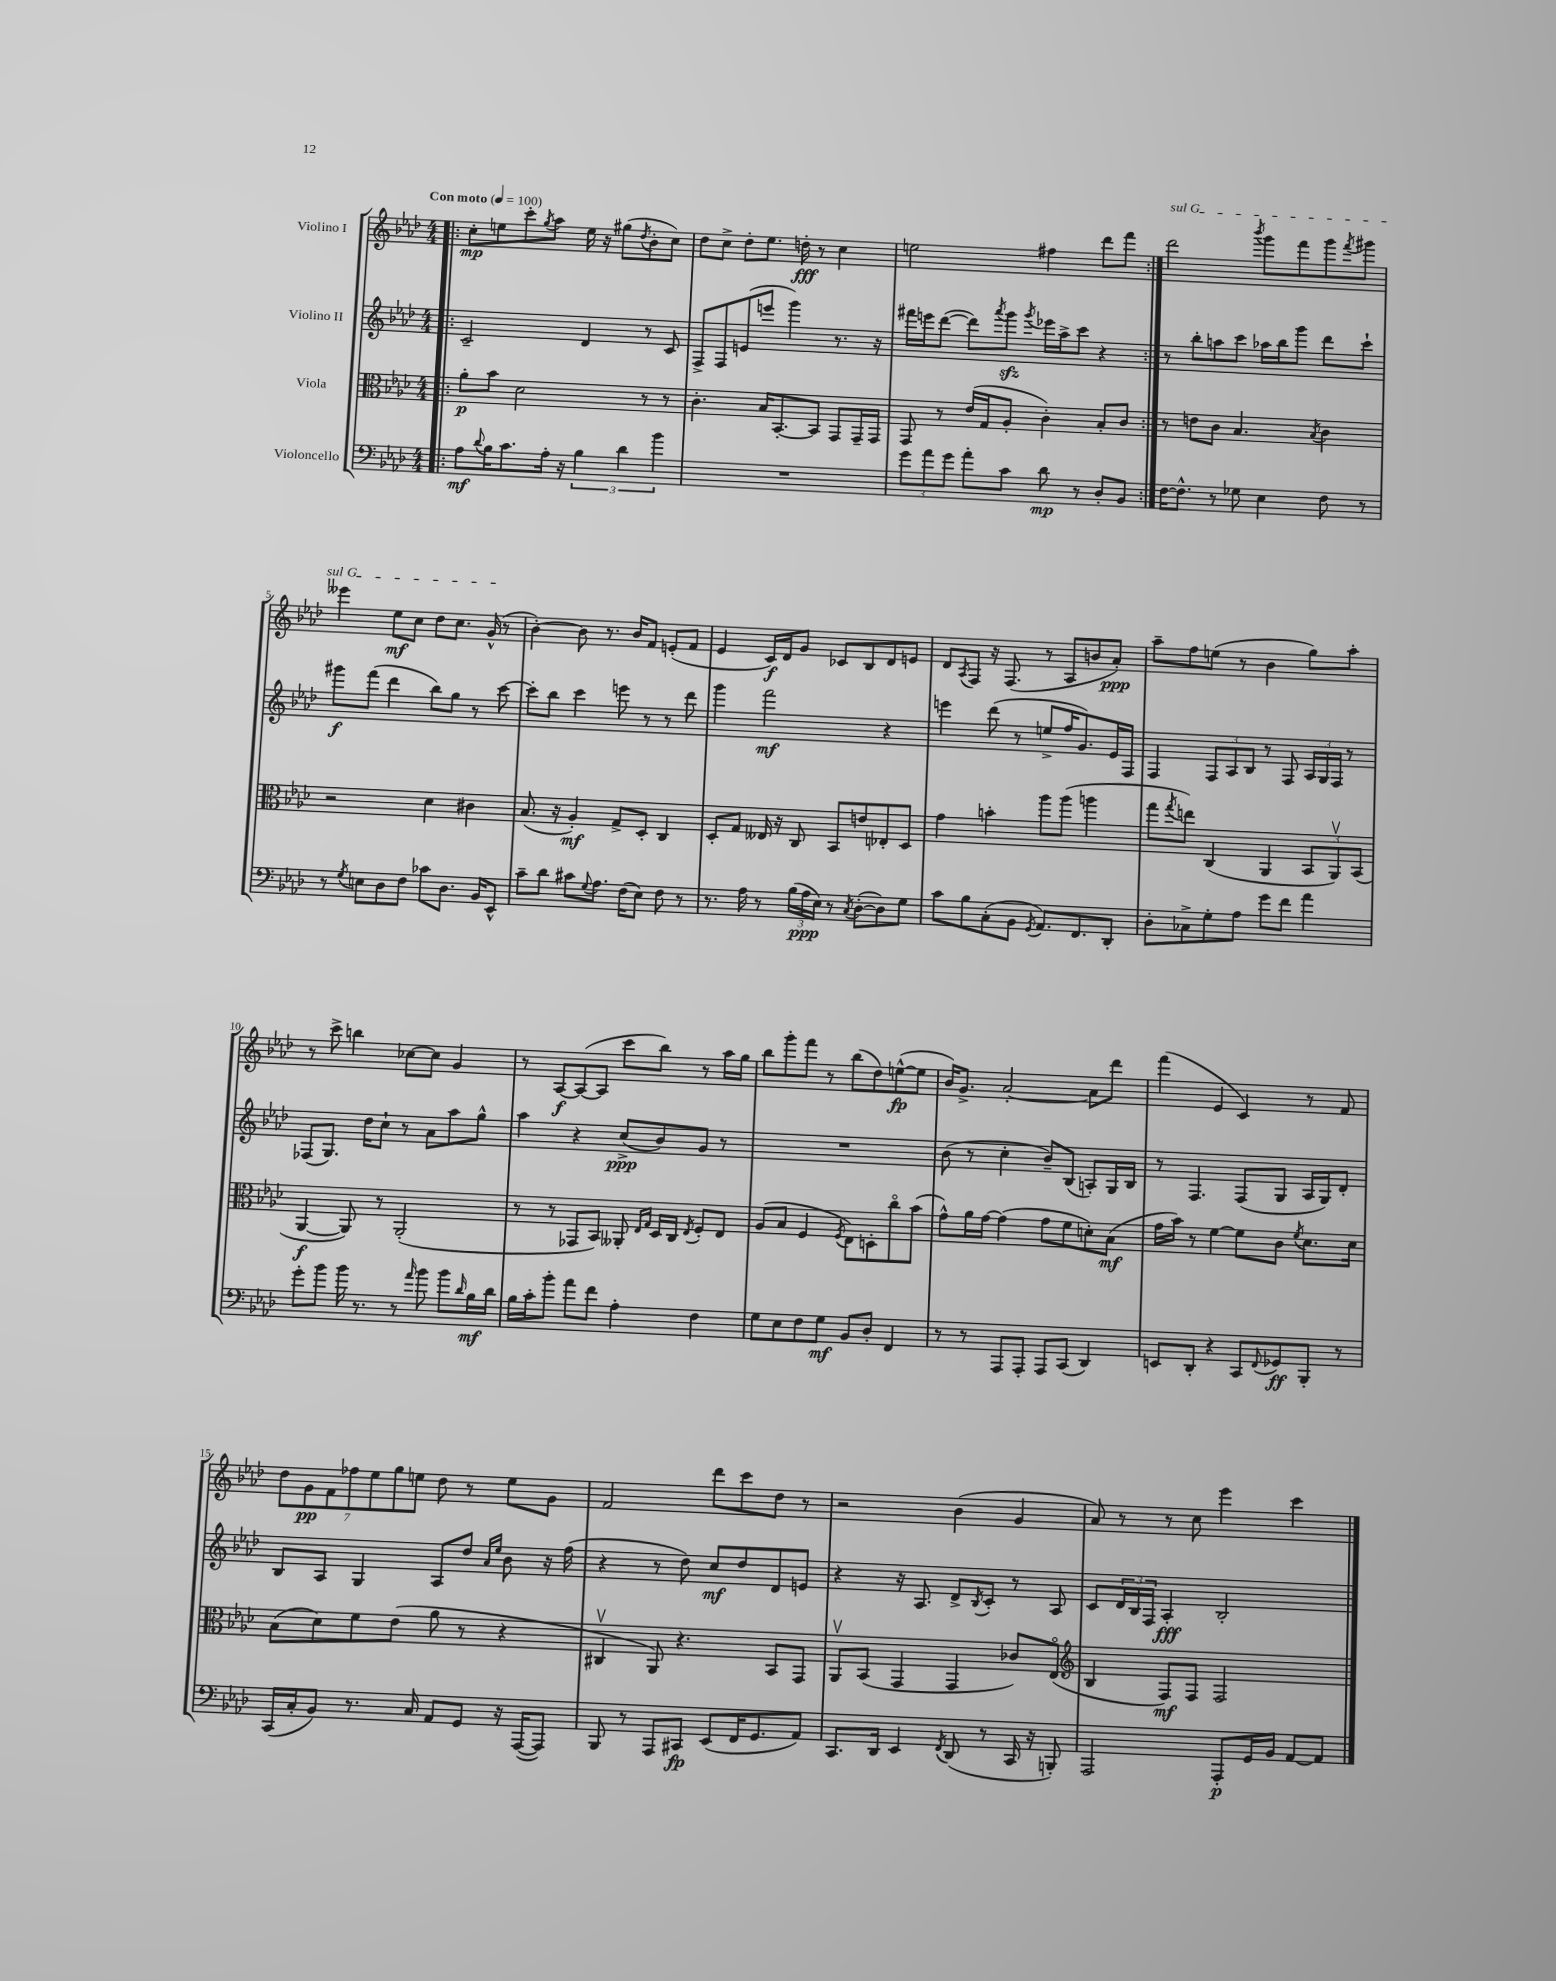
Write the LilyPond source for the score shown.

<<
\new StaffGroup <<
\new Staff = "s0" \with { instrumentName = "Violino I" } {
    \clef treble \key aes \major \numericTimeSignature \time 4/4 \tempo "Con moto" 4 = 100
    \repeat volta 2 { \bar ".|:" c''8-.\mp e''8 c'''8-. \acciaccatura { g''8 } aes''8 e''16 r16 gis''8( \acciaccatura { des''8 } bes'8-. c''8) |
    des''8 c''8-> des''8-. ees''8. d''16-.\fff r8 c''4 |
    e''2 fis''4 des'''8 f'''8 | }
    \once \override TextSpanner.bound-details.left.text = \markup { \italic "sul G" } des'''2\startTextSpan \acciaccatura { bes'''8 } g'''8 f'''8 g'''8 \acciaccatura { f'''8 } gis'''8 |
    eeses'''4 ees''8\mf c''8 des''8 c''8. g'16-^\stopTextSpan( r8 |
    bes'4~-.) bes'8 r8. bes'16 f'8 e'8-.( f'8 |
    ees'4 c'16\f) des'16 g'8 ces'8 bes8 des'8 e'8 |
    des'8 \acciaccatura { aes8 } f8 r16 f8.( r8 aes8 b'8 aes'8-.\ppp) |
    aes''8-- f''8 e''8( r8 bes'4 g''8) aes''8-. |
    r8 c'''8-> b''4 ces''8~ ces''8 g'4 |
    r8 aes8~\f aes8~( aes8 c'''8 bes''8) r8 aes''16 g''16 |
    bes''8 g'''8-. f'''8 r8 bes''8( des''8) e''8~-^\fp( e''8 |
    bes'16) g'8.-> aes'2~-. aes'8 des'''8 |
    f'''4( ees'4 c'4) r8 f'8 |
    \tuplet 7/4 { des''8 g'8\pp f'8 fes''8 ees''8 g''8 e''8 } des''8 r8 e''8 g'8 |
    f'2 des'''8 c'''8 des''8 r8 |
    r2 bes'4( g'4 |
    aes'8) r8 r8 c''8 ees'''4 c'''4 \bar "|." |
}
\new Staff = "s1" \with { instrumentName = "Violino II" } {
    \clef treble \key aes \major \numericTimeSignature \time 4/4
    \repeat volta 2 { \bar ".|:" c'2-- des'4 r8 c'8 |
    f8-> f8 e'8( e'''8 g'''4) r8. r16 |
    fis'''16 e'''16 des'''8~( des'''8) \acciaccatura { aes'''8 } g'''8\sfz \acciaccatura { g'''8 } ees'''16 aes''16-> c'''8 r4 | }
    r8 bes''8-. a''8 c'''8 aes''16 bes''16 g'''8 des'''8 c'''8-! |
    gis'''8\f f'''8( des'''4 bes''8) g''8 r8 c'''8~ |
    c'''8-. bes''8 c'''4 e'''8 r8 r8 des'''8 |
    g'''4 f'''2\mf r4 |
    e'''4 des'''8( r8 e''8-> f''16 g'8.) ees'16 f16 |
    f4 \tuplet 3/2 { f8 aes8 bes8 } r8 f8 \tuplet 3/2 { aes16 g16 f16 } r8 |
    fes8( g8.) des''16 c''8-! r8 aes'8 aes''8 g''8-^ |
    aes''4 r4 c''8->\ppp( bes'8) g'8 r8 |
    R1 |
    bes'8( r8 c''4-. bes'8--) bes8( a8-.) g16 bes16 |
    r8 f4. f8( g8 aes16 g16) des'8-. |
    bes8 aes8 g4 aes8 des''8 \grace { aes'16 ees''16 } bes'8 r16 f''16( |
    r4 r8 des''8) c''8\mf des''8 des'8 e'8 |
    r4 r16 aes8. des'8-> \acciaccatura { bes8 } c'8-. r8 aes8 |
    c'8 \tuplet 3/2 { des'16 bes16 f16 } aes4-.\fff bes2-. \bar "|." |
}
\new Staff = "s2" \with { instrumentName = "Viola" } {
    \clef alto \key aes \major \numericTimeSignature \time 4/4
    \repeat volta 2 { \bar ".|:" aes'8-.\p bes'8 des'2 r8 r8 |
    c'4.-. bes16 bes,8.~-. bes,8 g,8 g,16-- g,16 |
    g,8 r8 ees'16( g16 aes8-. c'4-.) bes8-. c'8 | }
    r8 e'8 c'8 bes4. \acciaccatura { bes8 } c'4 |
    r2 des'4 cis'4 |
    bes8.( r16 aes4-.\mf) g8-> des8-. c4 |
    des8-. g8 eeses16 r16 c8 bes,8 e'8 ees8-. des8 |
    g'4 b'4-. aes''8 aes''8( a''4 |
    g''8 \acciaccatura { g''8 } e''8) c4( aes,4 \tuplet 3/2 { bes,8 aes,8\upbow) bes,8( } |
    aes,4~\f aes,8) r8 aes,2-.( |
    r8 r8 ges,8 bes,8) aeses,8-. \grace { ees16 g16 } des16 c16 \acciaccatura { ees8 } f8-. ees8 |
    aes8( bes8 f4 \acciaccatura { f8 } ees8) d8-. c''8\flageolet bes'8( |
    g'8-^) aes'16 g'16~ g'4( g'8 f'8 d'8-.) bes8\mf( |
    g'16 bes'16) r8 f'4~ f'8 c'8 \acciaccatura { f'8 } des'8. des'16 |
    bes8( des'8) f'8 ees'8( aes'8 r8 r4 |
    cis4\upbow aes,8) r4. bes,8 g,8 |
    aes,8\upbow bes,8( g,4 g,4 ces'8) ees8\flageolet( |
    \clef treble bes4 f8\mf) f8 f2 \bar "|." |
}
\new Staff = "s3" \with { instrumentName = "Violoncello" } {
    \clef bass \key aes \major \numericTimeSignature \time 4/4
    \repeat volta 2 { \bar ".|:" aes8\mf \appoggiatura { des'8 } bes16 c'8. aes16-. r16 \tuplet 3/2 { bes4 des'4 bes'4 } |
    R1 |
    \tuplet 3/2 { g'8 aes'8 g'8 } aes'8-. c'8 des'8\mp r8 des8-. bes,8 | }
    f16~ f8.-^ r8 ges8 ees4 f8 r8 |
    r8 \acciaccatura { g8 } e8 des8 f8 ces'8 des8. bes,16 ees,8-^ |
    c'8-- des'8 cis'8 \appoggiatura { g8 } aes8. f16( ees8) f8 r8 |
    r8. aes16 r8 \tuplet 3/2 { bes16( aes16\ppp ees16) } r8 \acciaccatura { c8 } des8~-.( des8) g8 |
    c'8 bes8 c8-.( bes,8 \acciaccatura { g,8 } aes,8.) f,8. des,8-. |
    des8-. ces8-> g8-. aes8 g'8 f'8 aes'4 |
    g'8-. bes'8 bes'16 r8. r8 \grace { aes'16 } bes'8 bes'8 \grace { des'16 } bes16\mf des'16 |
    bes16 c'16-. bes'8-. aes'8 f'8 aes4-. f4 |
    g8 ees8 f8 g8\mf bes,8 des8-. f,4 |
    r8 r8 aes,,8 aes,,8-. aes,,8 c,8( des,4) |
    e,8 des,8-. r4 c,8 \appoggiatura { f,8 } ges,8\ff bes,,8-. r8 |
    c,16( c16-. bes,8) r8. c16 aes,8 g,8 r16 aes,,16~( aes,,8) |
    bes,,8 r8 aes,,8 cis,8\fp ees,8( f,16 g,8. aes,8) |
    c,8. des,16 ees,4 \acciaccatura { f,8 } des,8( r8 c,16 r16 b,,8-.) |
    aes,,2 aes,,8-.\p g,16 bes,16 aes,8~ aes,8 \bar "|." |
}
>>
>>
